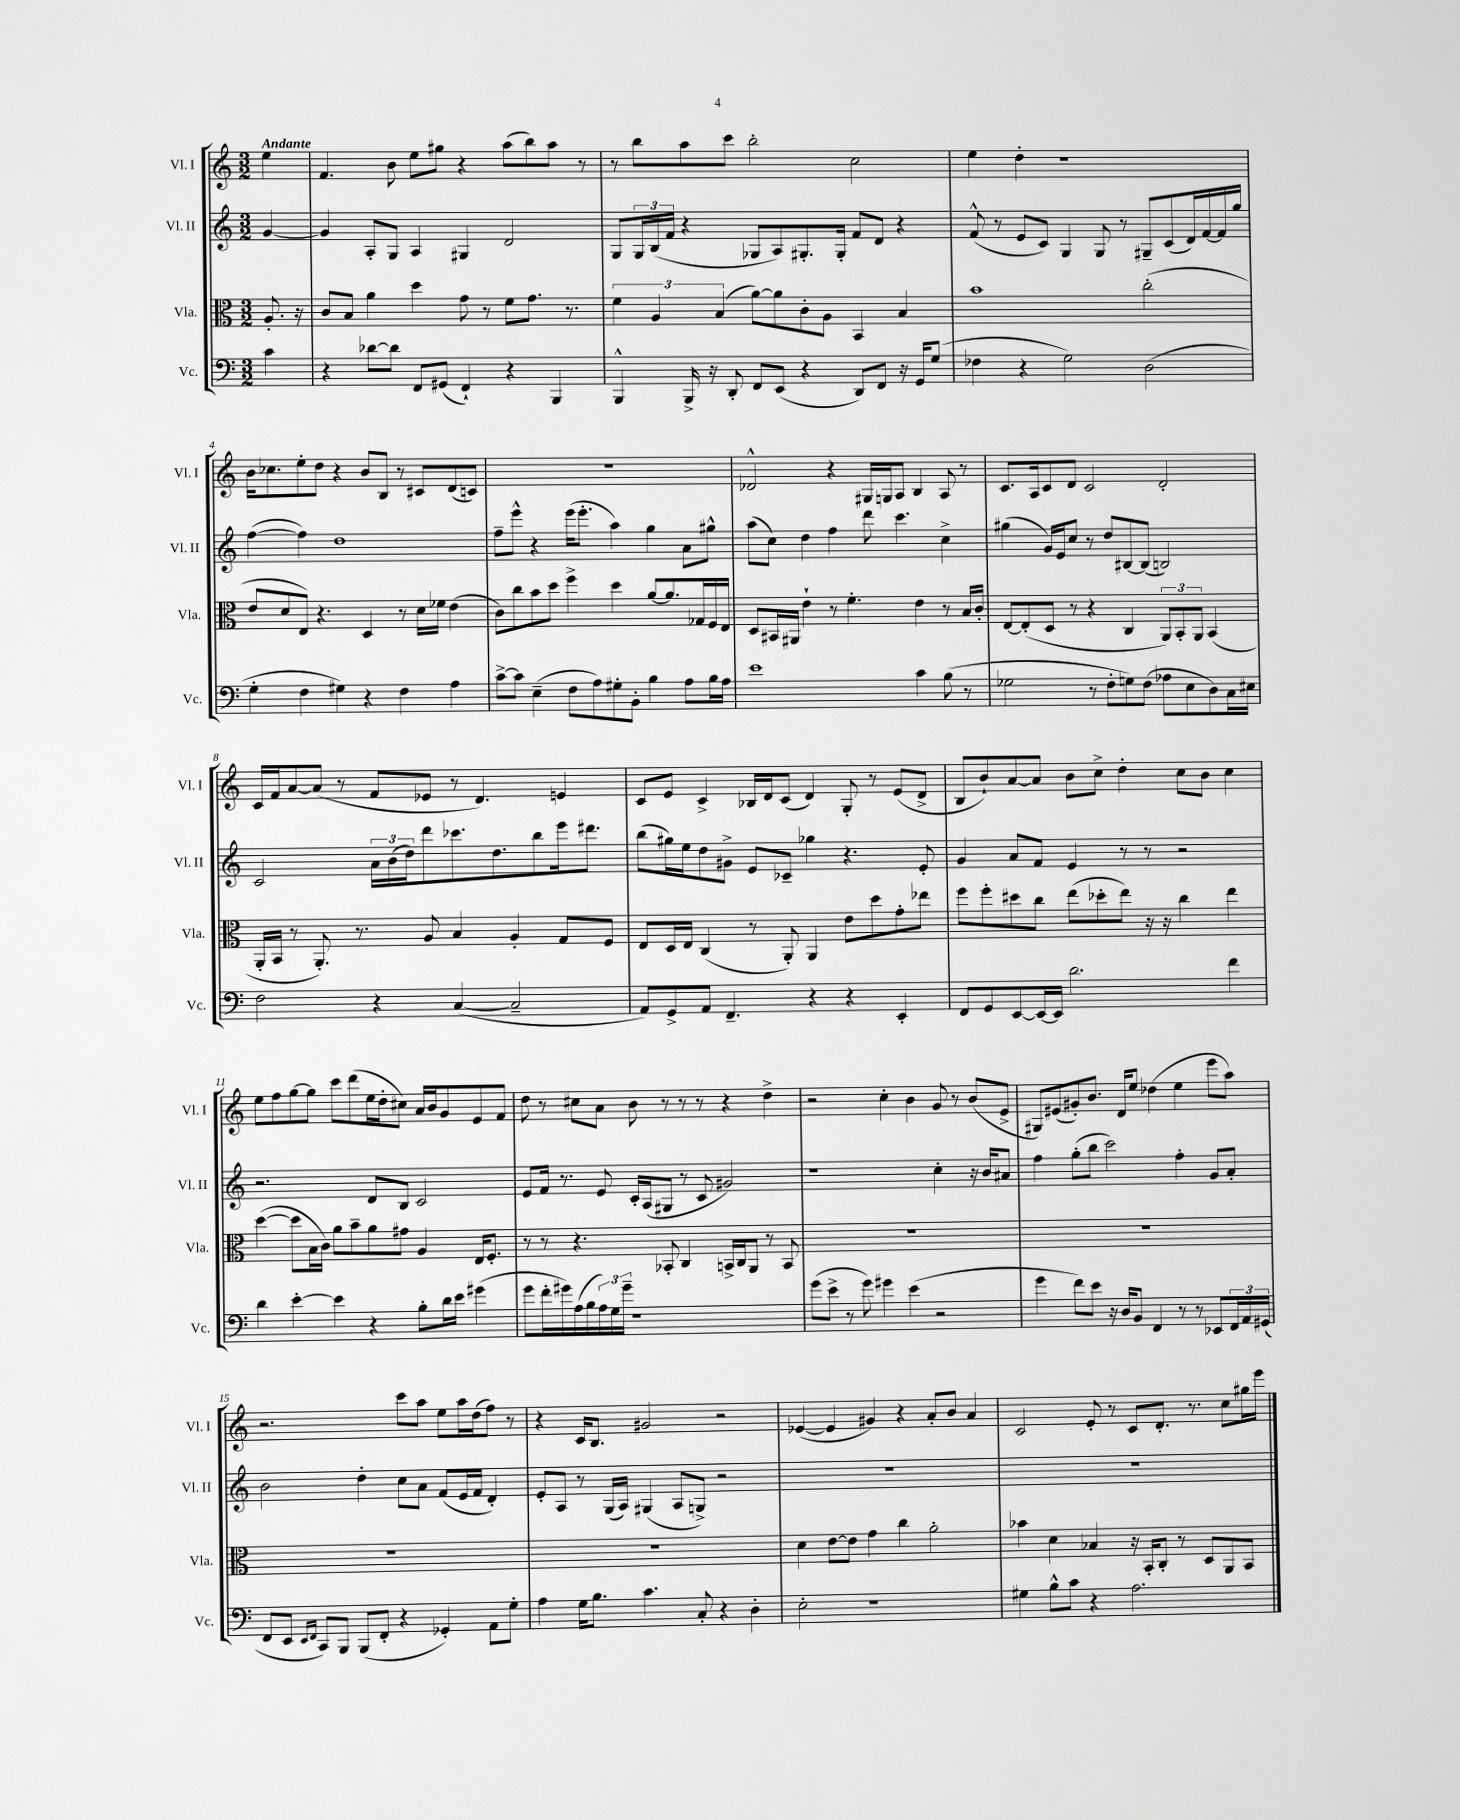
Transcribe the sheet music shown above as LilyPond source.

<<
\new StaffGroup <<
\new Staff = "s0" \with { instrumentName = "Vl. I" shortInstrumentName = "Vl. I" } {
    \clef treble \key c \major \numericTimeSignature \time 3/2 \partial 4 \tempo "Andante"
    e''4 |
    f'4. b'8 e''8 gis''8 r4 a''8( b''8) a''8 r8 |
    r8 b''8 a''8 c'''8 b''2-. c''2 |
    e''4 d''4-. r1 |
    b'16 ces''8. e''8-. d''8 r4 b'8 b8 r8 cis'8 d'8( c'8) |
    R1. |
    des'2-^ r4 gis16 g16 a8 b4 a8 r8 |
    c'8. a16 c'8 d'8 c'2 d'2-. |
    c'16 f'16 a'8~ a'8( r8 f'8 ees'8 r8 d'4.) e'4 |
    c'8 e'8 c'4-> bes16 d'16 c'8( d'4) g8-. r8 e'8( d'8-> |
    b8 b'8-!) a'8~ a'8 b'8 c''8-> d''4-. c''8 b'8 c''4 |
    e''8 f''8 g''8~ g''8 c'''8 d'''8( e''16 d''16-. cis''8) a'16 b'16 g'8 e'8 f'8 |
    d''8 r8 cis''8 a'8 b'8 r8 r8 r8 r4 d''4-> |
    r2 c''4-. b'4 g'8 r8 b'8( e'8-> |
    gis8) eis'8( gis'8-.) b'8. d'16 e''8 des''4( e''4 e'''8 a''8) |
    r2. c'''8 a''8 e''8 a''16 d''16( f''8) r8 |
    r4 c'16 b8. gis'2 r2 |
    ees'4~( ees'4 gis'4) r4 a'8-. b'8 a'4 |
    c'2 e'8-. r8 c'8 d'8.-. r8. c''8 gis''16 e'''16 \bar "|." |
}
\new Staff = "s1" \with { instrumentName = "Vl. II" shortInstrumentName = "Vl. II" } {
    \clef treble \key c \major \numericTimeSignature \time 3/2 \partial 4
    g'4~ |
    g'4 a8-. g8 a4 gis4 d'2 |
    g8 \tuplet 3/2 { g16 b16( f'16 } r4 ges8 a8) gis8.-. gis16-. f'8 d'8 r4 |
    f'8-^( r8 e'8 c'8) g4 g8 r8 gis8-- c'8( d'16) f'16~ f'16 g''16 |
    f''4~( f''4) d''1 |
    f''8-- e'''8-^ r4 e'''16( e'''8.-. a''4) g''4 a'8 gis''8-^ |
    a''8( c''8) d''4 f''4 d'''8 c'''4. c''4-> |
    gis''4( g'16) e'16 c''8 r8 d''8 bis8~ bis8( b2) |
    c'2 \tuplet 3/2 { a'16 b'16( d''16) } d'''8 ces'''8. d''8. b''8 e'''16 dis'''8. |
    b''8( gis''16) e''16 d''8 gis'8-> e'8 ces'8-- ges''4 r4. e'8-. |
    g'4 a'8 f'8 e'4 r8 r8 r2 |
    r2. d'8 b8 c'2 |
    e'8 f'16 r8. e'8 c'16-. a16( gis8 r8 c'8 gis'2) |
    r1 c''4-. r16 b'16 ais'8 |
    f''4 g''8-.( b''8 c'''2) f''4-. g'8 a'8-. |
    b'2 d''4-. c''8 a'8 f'8( e'16 f'16 d'4-.) |
    e'8-. a8 r8 g16( a16) gis4( a8 g8->) r2 |
    R1. |
    R1. \bar "|." |
}
\new Staff = "s2" \with { instrumentName = "Vla." shortInstrumentName = "Vla." } {
    \clef alto \key c \major \numericTimeSignature \time 3/2 \partial 4
    a8.-. r16 |
    c'8 b8 a'4 d''4 g'8 r8 f'8 g'8. r8. |
    \tuplet 3/2 { f'4 a4 b4( } a'8~) a'8 c'8-. a8 b,4 b4 |
    b'1 c''2-.( |
    e'8 d'8 e8) r4. d4 r8 d'16 fes'16 e'4( |
    c'8) c''8 b'8 d''8 f''4-> d''4 a'8~ a'8. ges16 f16 e16 |
    d8 bis,16 ais,16 e'4-! r8 f'4.-. e'4 r8 b16 c'16-. |
    e8~ e8-.( d8 r8 r4 c4 \tuplet 3/2 { a,8) b,8-. a,8 } b,4( |
    a,16-. b,16 r8 a,8.-.) r8. a8 b4 a4-. g8 f8 |
    e8 d16 e16 c4( r8 a,8-.) a,4 e'8 d''8 g'8-. ees''8 |
    f''8 f''8-. dis''8 c''8 e''8( des''8-. e''8) r16 r16 c''4 e''4 |
    d''4~( d''8 b16 c'16) a'8 b'8-- a'8 gis'8 a4 e16 f8.-. |
    r8 r8 r4. bes,8-. c4 b,16-> c16 a,8 r8 b,8 |
    R1. |
    R1. |
    R1. |
    R1. |
    d'4 e'8~ e'8 g'4 c''4 a'2-. |
    bes'4 d'4 bes4 r16 b,16-. c8-. r8 d8 a,8 b,8 \bar "|." |
}
\new Staff = "s3" \with { instrumentName = "Vc." shortInstrumentName = "Vc." } {
    \clef bass \key c \major \numericTimeSignature \time 3/2 \partial 4
    c'4 |
    r4 des'8~ des'8 f,8 gis,8( f,4-!) r4 b,,4 |
    b,,4-^ b,,16-> r16 d,8-. f,8 e,8( r4 d,8) f,8 r16 g,16 g8( |
    fes4 r4 g2) d2( |
    g4-. f4 gis4) r4 f4 a4 |
    c'8~-> c'8 e4--( f8 a8) gis8-. b,8-. b4 a8 b16 a16 |
    e'1 c'4 b8( r8 |
    ges2 r8 f8-. g8) f8( aes8 e8 d8) c16 eis16 |
    f2 r4 c4~( c2-- |
    a,8) g,8-> a,8 f,4.-- r4 r4 e,4-. |
    f,8 g,8 e,8~ e,16~ e,16 d'2. f'4 |
    d'4 e'4~-. e'4 r4 b8-. d'16 e'16 gis'4( |
    g'8 f'16-. gis'16) a16( b16 \tuplet 3/2 { a16) g16 gis'16-- } r1 |
    g'8( e'8-> r8 g'8) gis'4 e'4( r2 |
    g'4 f'8) e'8 r16 d16 b,8 f,4 r8 r8 ees,8 \tuplet 3/2 { f,16 a,16 gis,16( } |
    f,8 e,8 \grace { e,16 f,16 } c,8) b,,8 b,,8( f,8-. r4 ges,4-.) a,8 g8-. |
    a4 g16 b8. c'4. c8-. r4 d4-. |
    e2-. r1 |
    gis4 b8-^ c'8 r4 a2. \bar "|." |
}
>>
>>
